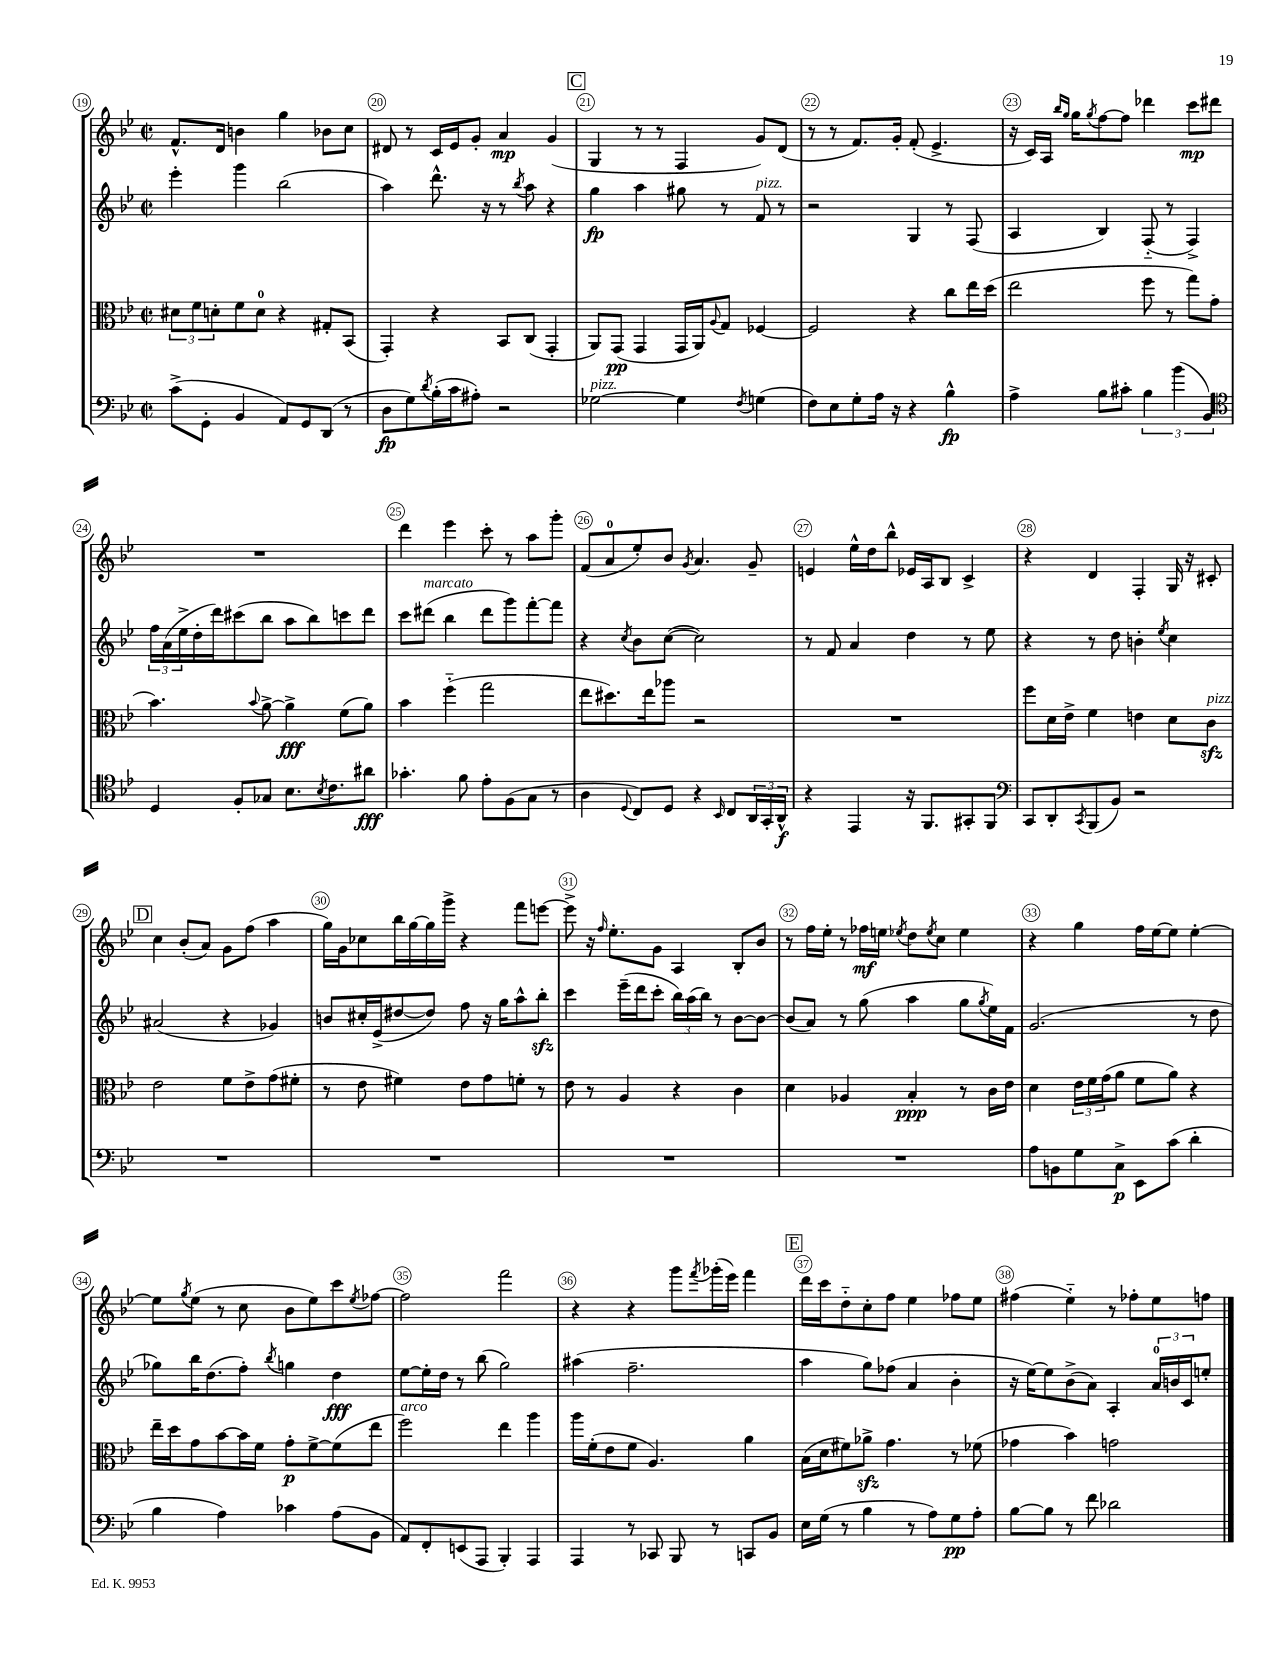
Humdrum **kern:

**kern	**kern	**kern	**kern
*staff4	*staff3	*staff2	*staff1
*clefF4	*clefC3	*clefG2	*clefG2
*k[b-e-]	*k[b-e-]	*k[b-e-]	*k[b-e-]
*M2/2	*M2/2	*M2/2	*M2/2
*met(c|)	*met(c|)	*met(c|)	*met(c|)
(8c^	12d#	4eee-'	8.f^^
.	12f	.	.
8GG'	.	.	.
.	12d'	.	.
.	.	.	16d
4BB-	8f	4ggg	4b
.	8d	.	.
8AA)	4r	(2bb-	4gg
8GG	.	.	.
(8DD	8G#'	.	8b-
8r	(8BB-	.	8cc
=	=	=	=
8D	4GG')	4aa)	8d#
8G)	.	.	8r
8qd	.	.	.
(16B-'	4r	8.ddd^^	16c
16c	.	.	16e-
8A#')	.	.	8g'
.	.	16r	.
2r	8BB-	8r	4a
.	.	8qbb-	.
.	(8C	8aa	.
.	4GG'	4r	(4g
=	=	=	=
[2G-	8AA)	4gg	4G
.	(8GG	.	.
.	4GG	4aa	8r
.	.	.	8r
4G-]	16GG	8gg#	4F
.	16AA)	.	.
.	8qqA	.	.
.	8G	8r	.
8qF	.	.	.
(4G	[4F-	8f	8g)
.	.	8r	(8d
=	=	=	=
8F)	2F-]	2r	8r
8E-	.	.	8r
8G'	.	.	8.f)
16A	.	.	.
16r	.	.	16g'
4r	4r	4G	(8f'
.	.	.	4.e-^
4B-^^	8cc	8r	.
.	16ee-	(8F	.
.	(16dd	.	.
=	=	=	=
4A^	2ee-	4A	16r
.	.	.	16c)
.	.	.	16A
.	.	.	16qqbb-
.	.	.	16qqgg
.	.	.	16gg
.	.	.	8qgg
8B-	.	4B-)	[8ff
8c#'	.	.	8ff]
6B-	8ff	(8F'~	4ddd-
.	8r	8r	.
(6b-	.	.	.
.	8gg)	4F^)	8ccc
6BB-)	.	.	.
.	(8g	.	8ddd#
=	=	=	=
*clefC4	*	*	*
4D	4.b-)	24ff	1r
.	.	(24a	.
.	.	24ee-^	.
.	.	16dd'	.
.	.	16ddd)	.
8F'	.	(8ccc#	.
.	8qqb-	.	.
8G-	[8a^	8bb-	.
8.B-	4a^]	8aa	.
.	.	8bb-)	.
8qB-	.	.	.
8.c	.	.	.
.	(8f	8ccc	.
8a#	8a)	8ddd	.
=	=	=	=
4.g-'	4b-	8ccc	4ddd
.	.	(8ddd#	.
.	(4ff'~	4bb-	4eee-
8f	.	.	.
8e-'	2gg	8ddd#	8ccc'
(8F	.	8ggg)	8r
8G	.	[8fff'	8aa
8r	.	8fff]	8ggg'
=	=	=	=
4A	8ee-	4r	(8f
.	8.dd#)	.	8a
8qqD	.	8qcc	.
8C)	.	8b-	8ee-')
.	16ee-	.	.
8D	8aa-	([8cc	8b-
.	.	.	8qg
4r	2r	2cc])	4.a
16qqBB-	.	.	.
8C	.	.	.
24AA	.	.	8g~
24GG'	.	.	.
24AA^^	.	.	.
=	=	=	=
4r	1r	8r	4e
.	.	8f	.
4EE-	.	4a	16ee-^^
.	.	.	16dd
.	.	.	8bb-^^
16r	.	4dd	16e-
8.FF	.	.	16A
.	.	.	8B-
8GG#'	.	8r	4c^
8FF	.	8ee-	.
=	=	=	=
*clefF4	*	*	*
8CC	8ff	4r	4r
8DD'	16d	.	.
.	16e-^	.	.
8qCC	.	.	.
(8BBB-	4f	8r	4d
8BB-)	.	8dd	.
2r	4e	4b'	4F'
.	.	8qee-	.
.	8d	4cc	16G
.	.	.	16r
.	8c	.	8c#'
=	=	=	=
1r	2e-	(2a#	4cc
.	.	.	(8b-'
.	.	.	8a)
.	8f	4r	8g
.	8e-^	.	(8ff
.	(8g	4g-)	4aa
.	8f#'	.	.
=	=	=	=
1r	8r	8b	16gg)
.	.	.	16g
.	8e-	16cc#'	8cc-
.	.	(16e-^	.
.	4f#)	[8dd#	16bb-
.	.	.	[16gg
.	.	8dd#])	16gg]
.	.	.	16ggg^
.	8e-	8ff	4r
.	8g	16r	.
.	.	16gg	.
.	8f'	8aa^^	8fff
.	8r	8bb-'	[8eee
=	=	=	=
1r	8e-	4ccc	8eee^]
.	8r	.	16r
.	.	.	16qqff
.	.	.	8.ee-'
.	4A	(16eee-~	.
.	.	16ddd	.
.	.	8ccc'	8g
.	4r	24bb-)	4A
.	.	(24aa	.
.	.	24bb-)	.
.	.	8r	.
.	4c	[8b-	8B-'
.	.	8b-_	8b-
=	=	=	=
1r	4d	(8b-]	8r
.	.	8a)	16ff
.	.	.	16ee-'
.	4A-	8r	8r
.	.	(8gg	16ff-
.	.	.	16ee
.	.	.	8qee-
.	4B-'	4aa	8dd
.	.	.	8qee-
.	.	.	8cc
.	8r	8gg	4ee-
.	.	8qgg	.
.	16c	16ee-)	.
.	16e-	16f	.
=	=	=	=
8A	4d	(2.g	4r
8BB	.	.	.
8G	24e-	.	4gg
.	24f	.	.
.	(24g	.	.
8C^	8a	.	.
8EE-	8f	.	16ff
.	.	.	[16ee-
(8c	8a)	.	8ee-]
4d'	4r	8r	[4ee-'
.	.	8dd	.
=	=	=	=
4B-	16ee-~	8gg-)	8ee-]
.	16dd	.	.
.	.	.	8qgg
.	8g	16bb-	(8ee-
.	.	(8.dd	.
4A)	[8b-	.	8r
.	16b-]	8ff')	8cc
.	16f	.	.
.	.	8qbb-	.
4c-	8g'	4gg	8b-
.	[8f^	.	8ee-)
(8A	(8f]	4dd	8ccc
.	.	.	8qee-
8BB-	8ee-	.	[8ff-
=	=	=	=
8AA)	2ff)	[8ee-	2ff-]
8FF'	.	16ee-']	.
.	.	16dd	.
(8EE	.	8r	.
8AAA	.	(8bb-	.
4BBB-')	4ee-	2gg)	2fff
4AAA	4aa	.	.
=	=	=	=
4AAA	16aa	(4aa#	4r
.	(16f'	.	.
.	8e-	.	.
8r	8f	2.ff~	4r
8CC-	4.A)	.	.
8BBB-	.	.	8ggg
.	.	.	8qfff
8r	.	.	(16ggg-'
.	.	.	16eee-)
8CC	4a	.	4fff
8BB-	.	.	.
=	=	=	=
16E-	(16B-	4aa	16ddd
(16G	16d	.	16ccc
8r	8f#)	.	8dd'~
4B-	8a-^	8gg)	8cc'
.	4.g	(8ff-	8ff
8r	.	4a	4ee-
8A)	.	.	.
8G	8r	4b-'	8ff-
8A'	(8f-	.	8ee-
=	=	=	=
[8B-	4g-	16r	(4ff#
.	.	[16ee-)	.
8B-]	.	8ee-]	.
8r	4b-)	(8b-^	4ee-'~)
8f	.	8a)	.
2d-	2g	4A'	8r
.	.	.	8ff-'
.	.	24a	8ee-
.	.	24b	.
.	.	24c	.
.	.	8ee'	8ff
==	==	==	==
*-	*-	*-	*-
